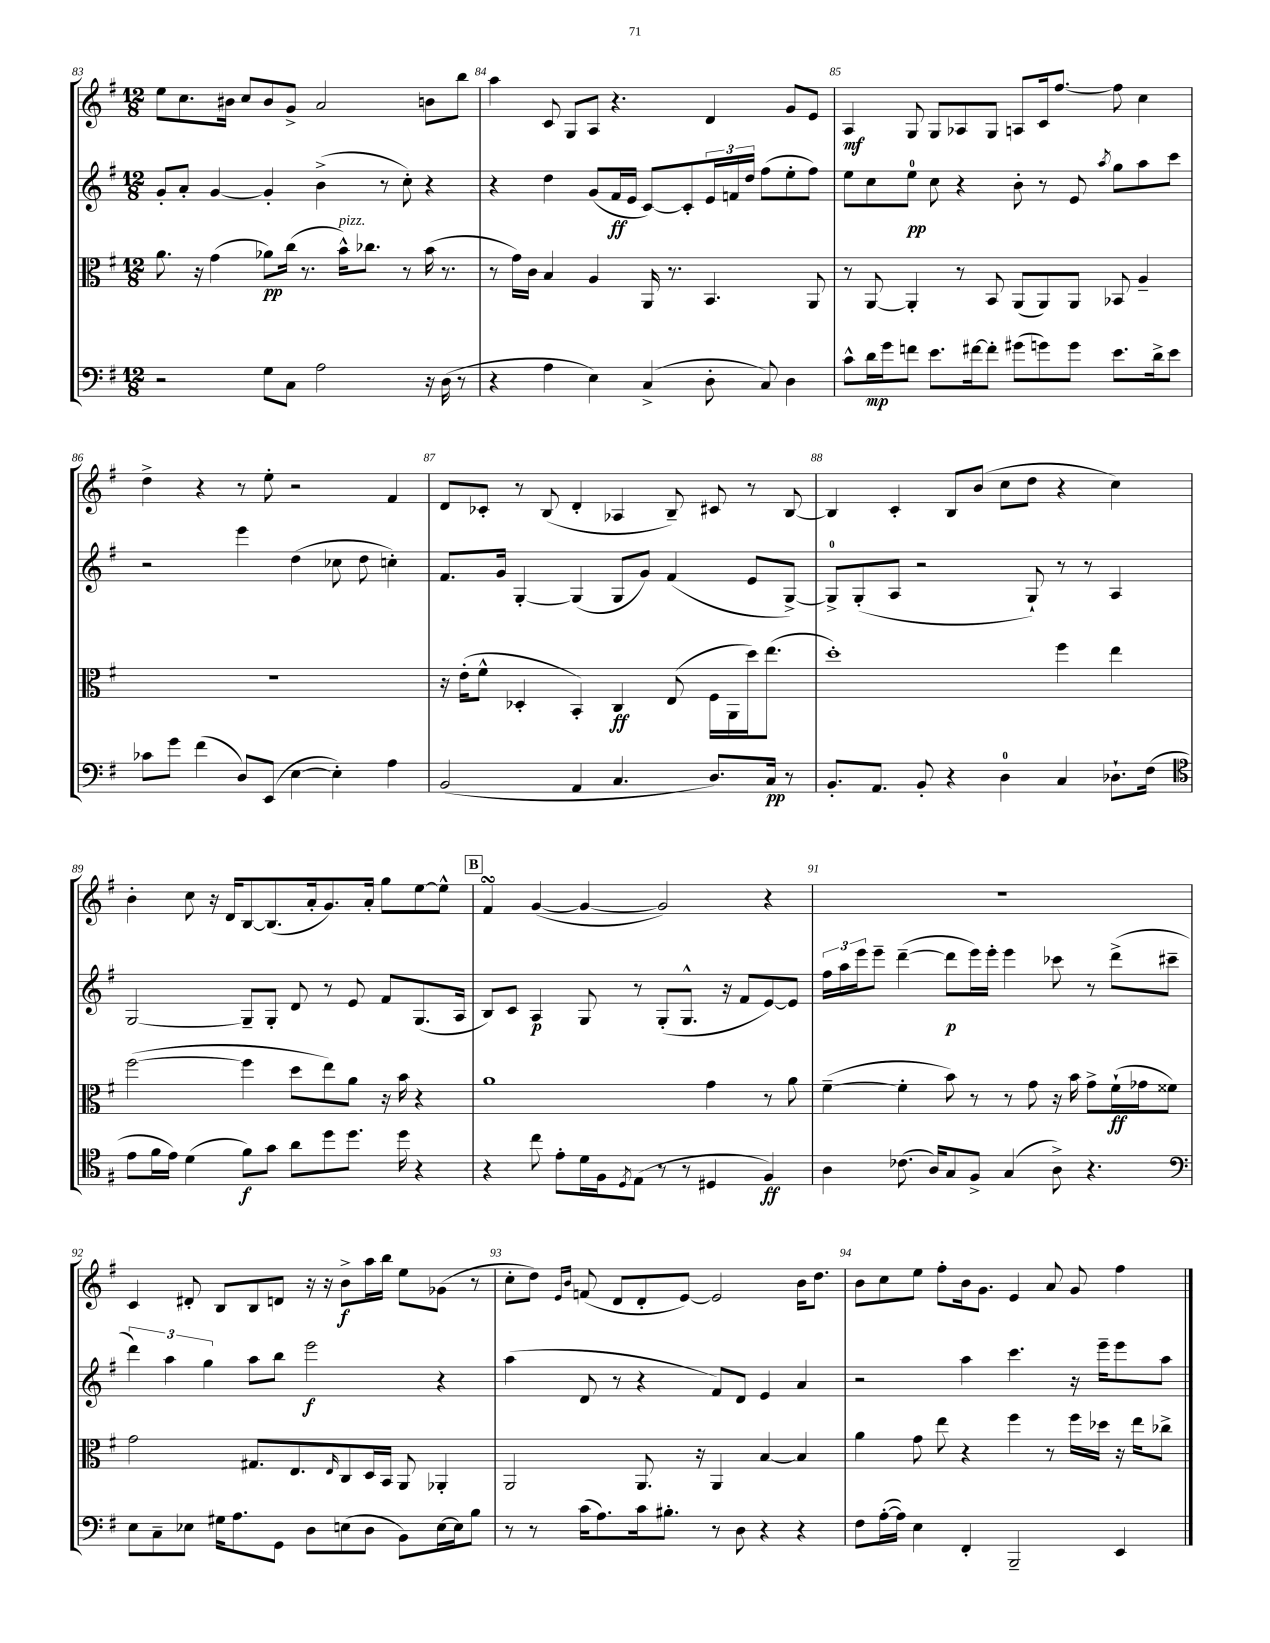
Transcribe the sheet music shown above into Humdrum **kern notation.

**kern	**kern	**kern	**kern
*staff4	*staff3	*staff2	*staff1
*clefF4	*clefC3	*clefG2	*clefG2
*k[f#]	*k[f#]	*k[f#]	*k[f#]
*M12/8	*M12/8	*M12/8	*M12/8
2r	8.a	8g'	8ee
.	.	8a'	8.cc
.	16r	.	.
.	(4g	[4g	.
.	.	.	16b#
.	.	.	8cc
8G	8a-)	4g']	8b#
8C	(16cc	.	8g^
.	8.r	.	.
2A	.	(4b^	2a
.	16b^^)	.	.
.	8.cc-	.	.
.	.	8r	.
.	8r	8cc')	.
16r	(16b	4r	8b
(16D	8.r	.	.
8r	.	.	8bb
=	=	=	=
4r	8r	4r	4aa
.	16g)	.	.
.	16c	.	.
4A	4B	4dd	8c
.	.	.	8G
4E)	4A	(8g	8A
.	.	16f#	4.r
.	.	16e	.
(4C^	16AA	[8c)	.
.	8.r	.	.
.	.	8c']	.
8D'	4.BB	24e	4d
.	.	24f	.
.	.	24dd	.
8C)	.	(8ff#	.
4D	.	8ee'	8g
.	8AA	8ff#)	8e
=	=	=	=
8c^^	8r	8ee	4A
16d	[8AA	8cc	.
16g	.	.	.
8f	4AA']	8ee	8G
8.e	.	8cc	8G
.	8r	4r	8A-
[16f#	.	.	.
8f#']	8BB	.	8G
(8g#	(8AA	8b'	8A
8g)	8AA)	8r	16c
.	.	.	[8.ff#
8g	8AA	8e	.
.	.	8qaa	.
8.e	8BB-	8gg	8ff#]
.	4A~	8aa	4cc
16d^	.	.	.
8e	.	8ccc	.
=	=	=	=
8c-	1.r	2r	4dd^
8g	.	.	.
(4f#	.	.	4r
8D)	.	4eee	8r
(8EE	.	.	8ee'
[4E	.	(4dd	2r
4E'])	.	8cc-	.
.	.	8dd	.
4A	.	4cc')	4f#
=	=	=	=
(2BB	16r	8.f#	8d
.	(16e'	.	.
.	8f#^^	.	8c-'
.	.	16g	.
.	4D-'	[4G'	8r
.	.	.	(8B
4AA	4BB')	(4G]	4d'
4.C	4C	8G	4A-
.	.	8g)	.
.	(8E	(4f#	8B~)
8.D)	16F#	.	8c#
.	16AA	.	.
.	16dd)	8e	8r
16C	(8.ee	.	.
8r	.	[8G^)	[8B
=	=	=	=
8.BB'	1dd')	8G^]	4B]
.	.	(8G'	.
8.AA	.	.	.
.	.	8A	4c'
8BB'	.	2r	.
4r	.	.	8B
.	.	.	(8b
4D	.	.	8cc
.	.	8G`)	8dd
4C	4ff#	8r	4r
.	.	8r	.
8.D-`	4ee	4A	4cc)
(16F#	.	.	.
=	=	=	=
*clefC4	*	*	*
8e	([2ff#	[2G	4b'
16f#	.	.	.
16e)	.	.	.
(4d	.	.	8cc
.	.	.	16r
.	.	.	16d
8f#)	4ff#]	8G~]	[8B
8g	.	8G'	(8.B]
8a	8dd	8d	.
.	.	.	16a'
8dd	8ee)	8r	8.g)
8.dd	8a	8e	.
.	.	.	16a'
.	16r	8f#	8gg
16dd	16b	.	.
4r	4r	(8.G	[8ee
.	.	.	8ee^^]
.	.	16A	.
=	=	=	=
4r	1a	8B)	4f#
.	.	8c	.
8cc	.	4A	([4g
8e'	.	.	.
16d	.	8G	4g_
16F#	.	.	.
8qD	.	.	.
(8E	.	8r	.
8r	.	(8G'	2g])
8r	.	8.G^^	.
4D#	4g	.	.
.	.	16r	.
.	.	8f#	.
4F#)	8r	[8e)	4r
.	8a	8e]	.
=	=	=	=
4A	([4f#~	24ff#	1.r
.	.	24aa	.
.	.	24eee	.
.	.	8eee~	.
(8.c-	4f#']	([4ddd~	.
16A)	.	.	.
8G	8b)	8ddd]	.
8F#^	8r	16eee)	.
.	.	16eee'	.
(4G	8r	4eee	.
.	8g	.	.
8A^)	16r	8ccc-	.
.	16b	.	.
4.r	8g^	8r	.
.	(16f#`	(8ddd^	.
.	16g-	.	.
.	8f##)	8ccc#~	.
=	=	=	=
*clefF4	*	*	*
8E	2g	6ddd)	4c
8C~	.	.	.
.	.	6aa	.
8E-	.	.	8d#'
.	.	6gg	.
16G#	.	.	8B
8.A	.	.	.
.	8.G#	8aa	8B
8GG	.	8bb	8d
.	8.E	.	.
8D	.	2eee	16r
.	.	.	16r
.	16qqE	.	.
(8E	8C	.	8b^
8D	16D	.	16aa
.	16BB	.	16bb
8BB)	8AA	.	8ee
[16E	4AA-'	4r	(8g-
16E]	.	.	.
8B	.	.	8r
=	=	=	=
8r	2AA	(4aa	8cc'
8r	.	.	8dd)
.	.	.	16qqe
.	.	.	16qqb
(16c	.	8d	(8f
8.A)	.	.	.
.	.	8r	8d
16c	8.AA	4r	8d'
8.B#'	.	.	.
.	.	.	[8e)
.	16r	.	.
8r	4AA	8f#)	2e]
8D	.	8d	.
4r	[4B	4e	.
4r	4B]	4a	16b
.	.	.	8.dd
=	=	=	=
8F#	4a	2r	8b
([16A'	.	.	8cc
16A])	.	.	.
4E	8g	.	8ee
.	8ee	.	8ff#'
4FF#'	4r	4aa	16b
.	.	.	8.g
2BBB~	4ff#	4.ccc	4e
.	8r	.	8a
.	16ff#	16r	8g
.	16dd-	16eee~	.
4EE	16r	8eee	4ff#
.	16ee	.	.
.	8cc-^	8aa	.
==	==	==	==
*-	*-	*-	*-
